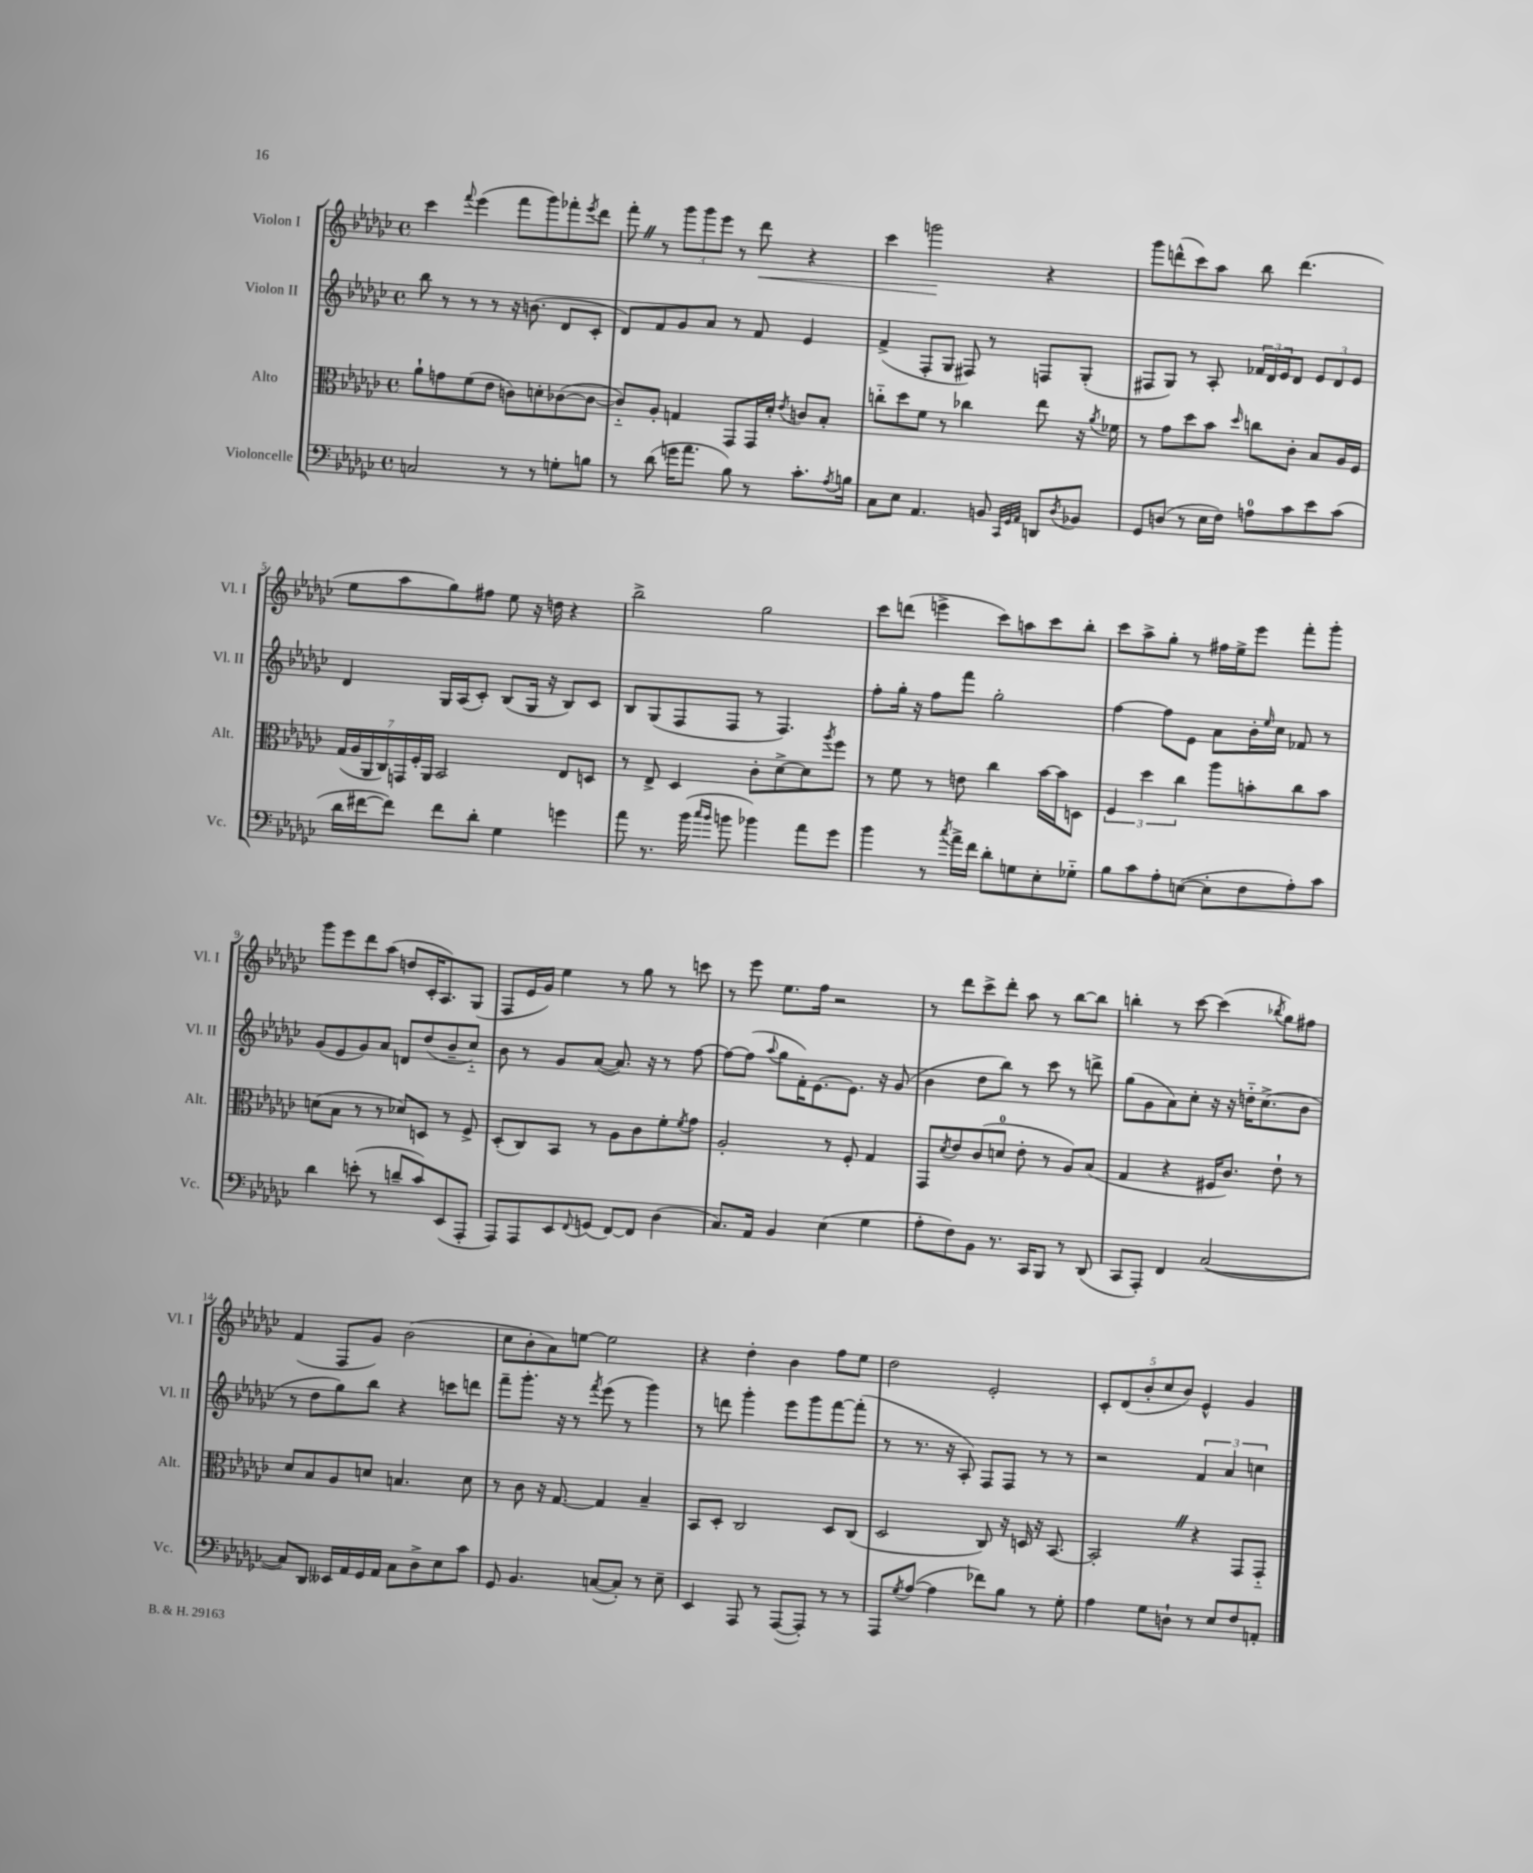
<<
\new StaffGroup <<
\new Staff = "s0" \with { instrumentName = "Violon I" shortInstrumentName = "Vl. I" } {
    \clef treble \key ges \major \defaultTimeSignature \time 4/4
    ces'''4 \appoggiatura { f'''8 } ees'''4( f'''8 ges'''8) fes'''8-. \acciaccatura { ees'''8 } des'''8 |
    f'''8-. \once \override BreathingSign.text = \markup { \musicglyph "scripts.caesura.straight" } \breathe r8 \tuplet 3/2 { ges'''8 ges'''8 ees'''8 } r8 des'''8\< r4 |
    ces'''4 g'''2\! r4 |
    ges'''8 d'''8-^( ces'''8) aes''8 bes''8 d'''4.( |
    ees''8 aes''8 ges''8) fis''8 ees''8 r16 d''16 r4 |
    bes''2-> ges''2 |
    ces'''8 d'''8( e'''4-> ces'''8) a''8 ces'''8 bes''8-. |
    ces'''8 aes''8-> ges''8-. r8 fis''16 ees''16-> ees'''8 f'''8-. ges'''8-. |
    ges'''8 ees'''8 des'''8 aes''8( d''8 ces'16-. aes8.) ges8( |
    f8 ees'16 ges'16) ees''4 r8 ges''8 r8 c'''8 |
    r8 ees'''8 ees''8. f''16 r2 |
    r8 des'''8 ces'''8-> des'''8-. aes''8 r8 bes''8~ bes''8 |
    b''4-. r8 ces'''8~ ces'''4( \acciaccatura { bes''8 } ges''8) fis''8 |
    f'4( f8 ges'8) bes'2( |
    ces''8 bes'8-. aes'8) e''8~ e''2 |
    r4 des''4-. bes'4 f''8 ees''8 |
    des''2 ees'2-. |
    \tuplet 5/4 { ces'8-. des'8( bes'8-. ces''8 bes'8) } ees'4-^ ges'4 \bar "|." |
}
\new Staff = "s1" \with { instrumentName = "Violon II" shortInstrumentName = "Vl. II" } {
    \clef treble \key ges \major \defaultTimeSignature \time 4/4
    bes''8 r8 r8 r8 r16 b'8.( des'8 ces'8-. |
    des'8) f'8 ges'8 aes'8 r8 f'8 ees'4 |
    f'4->( f8-. ges8 fis8) r8 f8 ges8-.( |
    fis8 ges8) r8 aes8-. \tuplet 3/2 { fes'16 des'16 ees'16 } des'8 \tuplet 3/2 { ees'8 des'8 ees'8 } |
    des'4 ges16 aes16( ces'8-.) bes8( ges16 r16 bes8) ces'8 |
    bes8 ges8( f8 f8 r8 f4.) |
    f''8-. ges''16-. r16 f''8 f'''8 ges''2-. |
    f''4~ f''8 ees'8 aes'8 bes'16-. \grace { ees''16 } ces''16 fes'8 r8 |
    ges'8( ees'8 ges'8) aes'8 d'8 des''8( bes'8-- ces''8-_) |
    bes'8 r8 ges'8 aes'8~( aes'8.) r16 r8 f''8~ |
    f''8~ f''8( \appoggiatura { aes''8 } ges''8 f'16-.) ees'8.~ ees'8. r16 ges'8( |
    bes'4 des''8 bes''8) r8 ces'''8 r8 d'''8-> |
    ges''8( ges'8 aes'8) ces''8-. r16 r16 d''16-_ ces''8.->( bes'8 |
    r8 des''8 ges''8) bes''8 r4 c'''8 d'''8 |
    f'''8-- ges'''8.-. r16 r8 \acciaccatura { f'''8 } ees'''8( r8 ges'''4) |
    r8 d'''8 ges'''4-. ees'''8 ges'''8 f'''8~ f'''8-.( |
    r8 r8. r16 aes8-.) f8 f8 r8 r8 |
    r2 \tuplet 3/2 { f'4 aes'4 c''4 } \bar "|." |
}
\new Staff = "s2" \with { instrumentName = "Alto" shortInstrumentName = "Alt." } {
    \clef alto \key ges \major \defaultTimeSignature \time 4/4
    aes'8-! g'8 f'8( ees'8 c'8) d'8-. ces'8~( ces'8~ |
    ces'8-_) aes8-. g4 ges,8 ges,16 des'16-. \acciaccatura { ees'8 } c'8 bes8-. |
    c''8-_ des''8 f'8 r8 ces''4 ees''8 r16 \acciaccatura { aes'8 } fes'16 |
    r8 ges'8 des''8 bes'8 \grace { des''16 } c''8 ces'8-. bes8 aes16 f16 |
    \tuplet 7/4 { ges16( aes16 aes,16 ces16) g,16 f16-. aes,16 } bes,2 ees8 d8 |
    r8 ees8-> des4 ces'8-. des'8~-> des'8 \acciaccatura { aes''8 } f''8 |
    r8 f'8 r8 e'8 ces''4 bes'16~ bes'16 d8 |
    \tuplet 3/2 { f4 des''4 ces''4 } aes''8 b'8-. ces''8 b'8 |
    d'8( bes8 r8 r8 des'8) d8 r8 f8-> |
    des8-.( ces8) bes,8 r8 aes8 ces'8 f'8-. \acciaccatura { f'8 } ges'8 |
    aes2-. r8 f8-. ges4 |
    ges,8 \acciaccatura { des'8 } ees'8 ces'8( d'8-0 ees'8-. r8 aes8) bes8( |
    ges4 r4 fis16 ces'8.) ees'8-! r8 |
    des'8 bes8 aes8 d'8 b4. d'8 |
    r8 ces'8 r16 ges8.~ ges4 bes4-- |
    bes,8 des8-. ces2 des8 ces8( |
    des2 ces8) r16 d16 r16 bes,8.~ |
    bes,2-. \once \override BreathingSign.text = \markup { \musicglyph "scripts.caesura.straight" } \breathe r4 ges,8 ges,8-_ \bar "|." |
}
\new Staff = "s3" \with { instrumentName = "Violoncelle" shortInstrumentName = "Vc." } {
    \clef bass \key ges \major \defaultTimeSignature \time 4/4
    c2 r8 r8 g8-. b8 |
    r8 des'8( g'16 aes'8. bes8) r8 ces'8.-. \acciaccatura { aes8 } b16 |
    ces8 ees8 aes,4. b,8 \grace { ces,32 ges,32 aes,32 } d,8 \acciaccatura { des8 } bes,8 |
    ges,8 d8( r8 ees16 f16) a8-0 ces'8 ees'8 ces'8( |
    des'16 fis'16~ fis'8) fis'8 des'8-. ges4 g'4 |
    aes'8 r8. bes'16( \grace { ces''16 bes'16 } b'8 bes'4) aes'8 ges'8 |
    bes'4 r8 \acciaccatura { ces''8 } aes'16-> f'16 des'8-. g8 ees8-. ges8-_ |
    bes8 ces'8 aes8-. e8~( e8-. f8 aes8-.) ces'8 |
    des'4 e'8-.( r8 d'8-- ces'8) ees,8( aes,,8-. |
    aes,,8) aes,,8 ees,8 \appoggiatura { f,8 } g,8( f,8~) f,8 des4( |
    ces8.) aes,16 bes,4 ees4( ges4 |
    aes8-. f8) bes,8 r8. ces,16 bes,,8 r8 des,8( |
    ces,8 aes,,8-.) f,4 ces2~( |
    ces8) des,8 eeses,16 aes,16 ges,16 aes,16 ces8 des8-> ees8 ces'8 |
    ges,8 bes,4. c8~( c8-.) r8 ees8-- |
    ees,4 aes,,8 r8 aes,,8~( aes,,8-.) r8 r8 |
    aes,,8 \acciaccatura { ges8 } aes8~( aes4 fes'8) bes8 r8 ges8-. |
    aes4 ges8 d8-! r8 ees8 f8 a,8-. \bar "|." |
}
>>
>>
